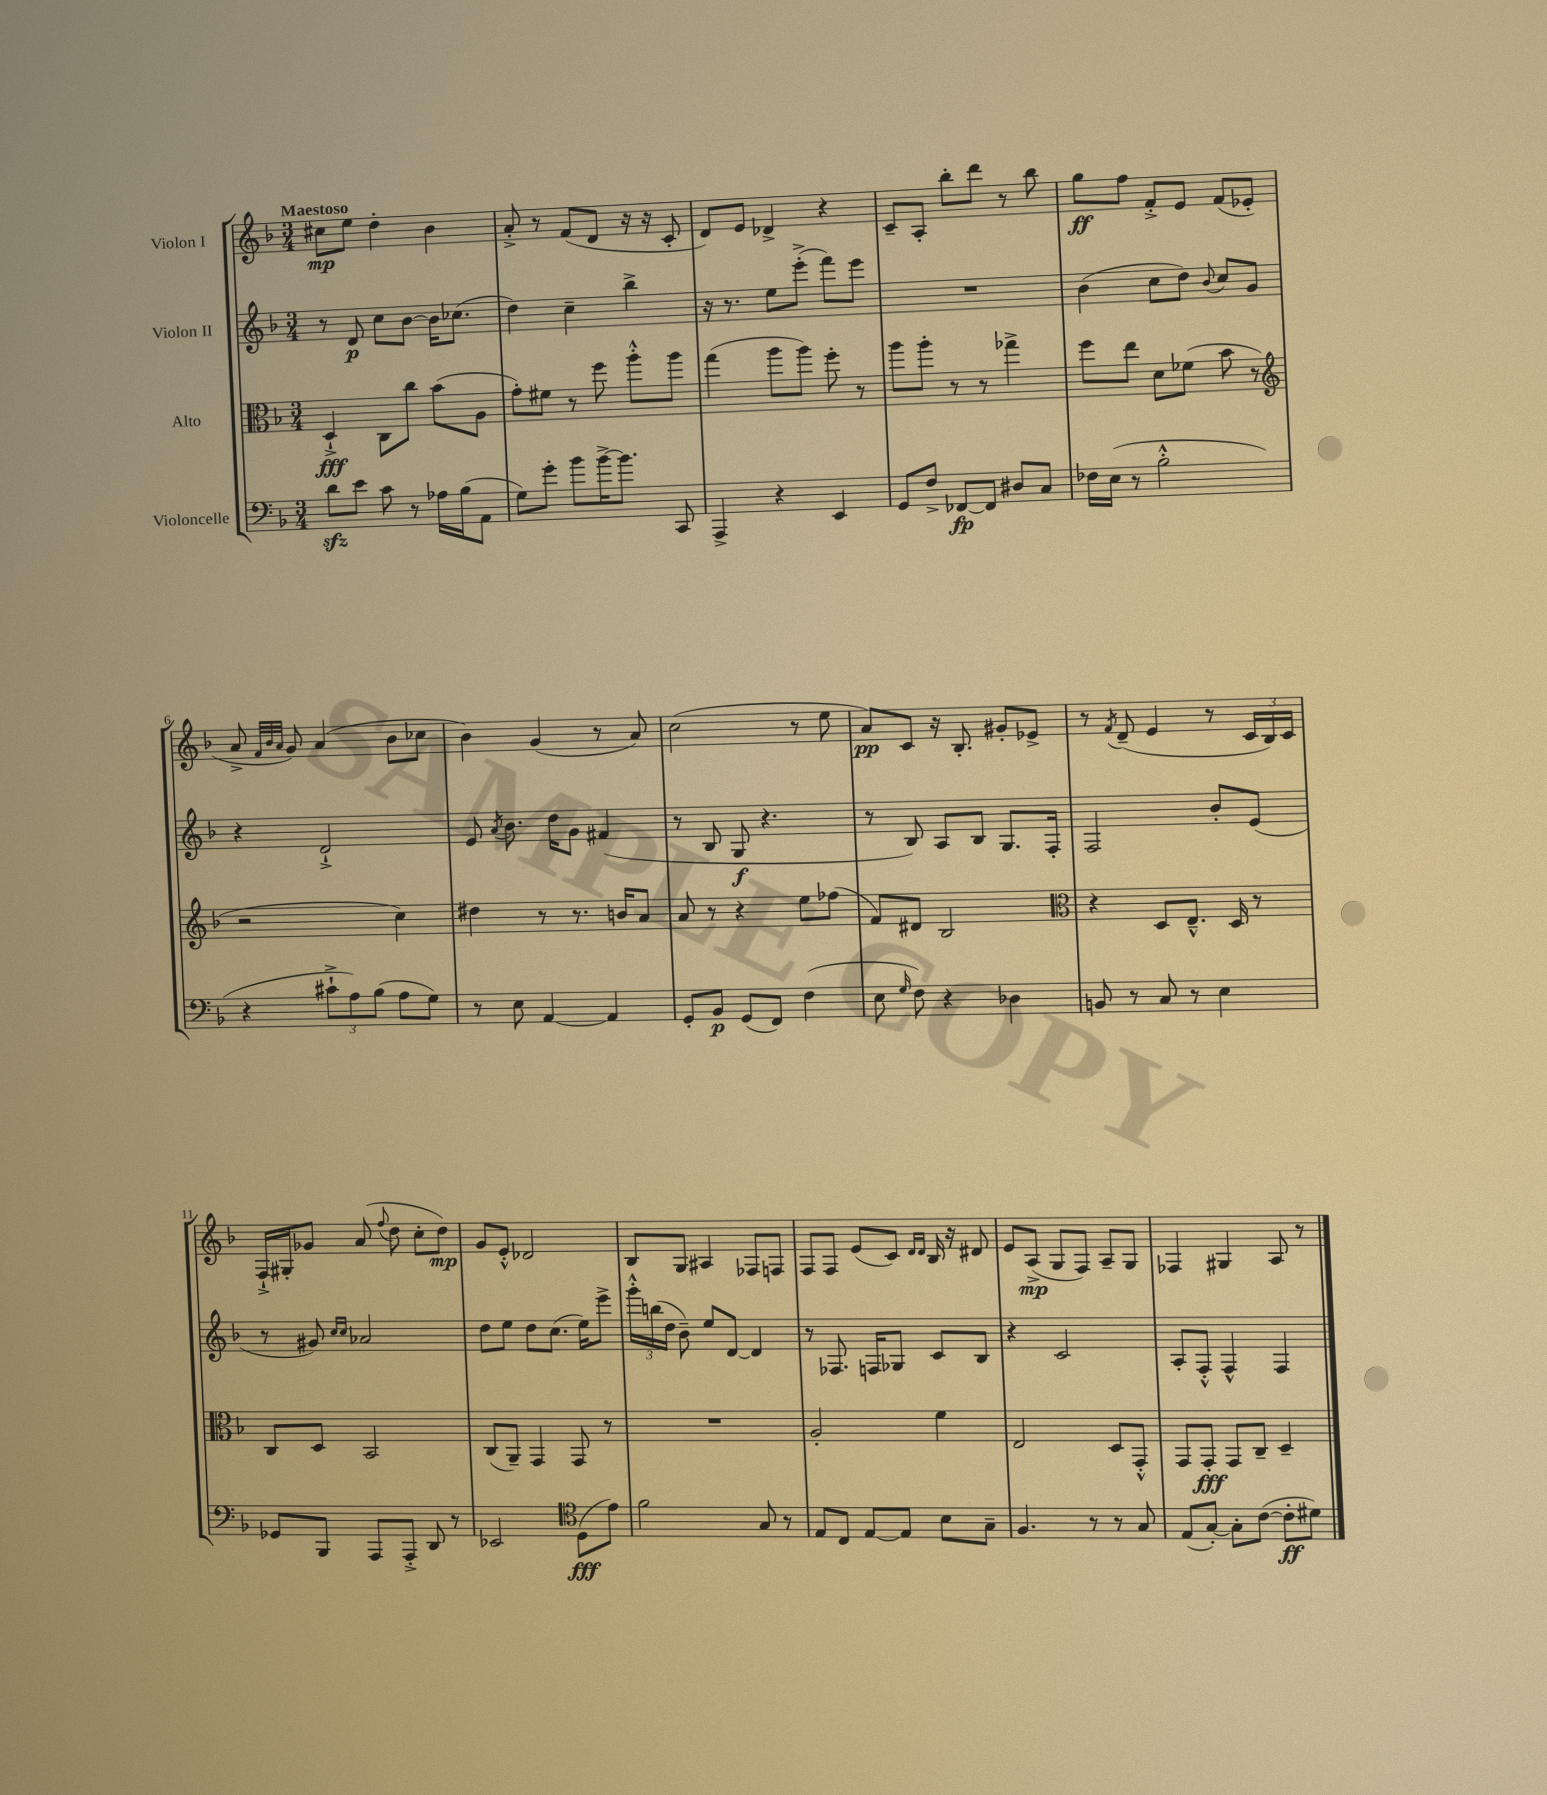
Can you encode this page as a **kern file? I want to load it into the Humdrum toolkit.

**kern	**kern	**kern	**kern
*staff4	*staff3	*staff2	*staff1
*clefF4	*clefC3	*clefG2	*clefG2
*k[b-]	*k[b-]	*k[b-]	*k[b-]
*M3/4	*M3/4	*M3/4	*M3/4
8d\L	4D`^/	8r	8cc#\L
8e\J	.	8d/	8ee\J
8c\	8C\L	8cc\L	4dd'\
8r	8cc\J	[8b-\J	.
16A-\LL	(8b-\L	16b-\]LK	4b-\
(16B-\J	.	(8.cc-\J	.
8AA\J	8A\J	.	.
=	=	=	=
8G\L)	8g'\L)	4dd\)	8a'^/
8g'\J	8f#\J	.	8r
8b-\L	8r	4cc~\	(8f/L
[16b-^\K	8ff\	.	8d/J
8.b-\]J	.	.	.
.	8aa'^^\L	4bb-^\	16r
.	.	.	16r
8CC/	8aa\J	.	8c'/
=	=	=	=
4AAA^/	(4gg\	16r	8d/L)
.	.	8.r	.
.	.	.	8e/J
4r	8aa\L	8ee\L	4d-^/
.	8aa\J)	(8eee'^\J	.
4EE/	8ff'\	8fff\L)	4r
.	8r	8eee\J	.
=	=	=	=
8GG/L	8aa\L	2.r	8c~/L
8F^/J	8aa'\J	.	8A'/J
[8FF-/L	8r	.	8bb-'\L
8FF-/]J	8r	.	8ddd\J
8D#/L	4gg-^\	.	8r
8C/J	.	.	8bb-\
=	=	=	=
16F-\LL	8ff\L	(4b-\	8gg\L
(16E\JJ	.	.	.
8r	8ee\J	.	8ff\J
2B-'^^\	8d\L	8cc\L	8f'^/L
.	(8f-\J	8dd\J)	8e/J
.	.	8qqb-/	.
.	8b-\	8cc/L	(8f/L
.	8r	8g/J	8e-'/J
=	=	=	=
*	*clefG2	*	*
4r	2r	4r	8a^/
.	.	.	32qqf/LLL
.	.	.	32qqb-/
.	.	.	32qqa/JJJ
.	.	.	8g/)
12c#`^\L	.	2d`^/	(4a/
12A\)	.	.	.
(12B-\J	.	.	.
8A\L	4cc\)	.	8b-\L
8G\J)	.	.	8cc-\J
=	=	=	=
8r	4dd#\	8e/	4b-\)
.	.	8qa/	.
8E\	.	8.b-\	.
[4AA/	8r	.	(4g/
.	.	16dd\LK	.
.	8.r	8g\J	.
4AA/]	.	(4f#/	8r
.	16b/LK	.	.
.	8a/J	.	8a/)
=	=	=	=
8GG'/L	8a/	8r	(2cc\
8BB-/J	8r	8B-/	.
(8GG/L	4r	8G/	.
8FF/J)	.	4.r	.
(4F\	8ee\L	.	8r
.	(8ff-\J	.	8ee\
=	=	=	=
8E\	8f/L)	8r	8a/L)
16qqG/	.	.	.
8F\)	8d#/J	8B-/)	8c/J
4r	2B-/	8A/L	16r
.	.	.	8.B-'/
.	.	8B-/J	.
4D-\	.	8.G/L	8g#'/L
.	.	.	8e-^/J
.	.	16F'/Jk	.
=	=	=	=
*	*clefC3	*	*
8BB/	4r	2F/	8r
.	.	.	8qf/
8r	.	.	(8d~/
8C/	8D/L	.	4e/
8r	8.E~^^/J	.	.
4E\	.	8b-'/L	8r
.	16D/	.	.
.	8r	(8e/J	24c/LL
.	.	.	24B-/)
.	.	.	24c/JJ
=	=	=	=
8GG-/L	8C/L	8r	16F`^/LL
.	.	.	16G#'/J
8BBB-/J	8D/J	8g#/)	8g-/J
.	.	16qqcc/LL	.
.	.	16qqcc/JJ	.
8AAA/L	2BB-/	2a-/	(8a/
.	.	.	8qqff/
8AAA'^/J	.	.	8dd\
8DD/	.	.	8cc'\L
8r	.	.	8dd\J)
=	=	=	=
2EE-/	(8C/L	8dd\L	8g/L
.	8AA~/J)	8ee\J	8e'^^/J
.	4GG/	8dd\L	2d-/
.	.	(8.cc\J	.
*clefC4	*	*	*
(8D\L	8GG/	.	.
.	.	16ee\LK)	.
8e\J)	8r	8eee^\J	.
=	=	=	=
2f\	2.r	24ggg'^^\LL	8B-/L
.	.	(24bb\	.
.	.	24dd\JJ	.
.	.	8b-~\)	8G/J
.	.	8ee/L	4A#/
.	.	[8d/J	.
8G/	.	4d/]	8F-/L
8r	.	.	8F/J
=	=	=	=
8E/L	2A'/	8r	8F/L
8C/J	.	8.F-/	8F/J
[8E/L	.	.	(8e/L
.	.	16F/LK	.
8E/]J	.	8G-/J	8c/J)
.	.	.	16qqd/LL
.	.	.	16qqd/JJ
8B-\L	4f\	8c/L	16B-/
.	.	.	16r
8G~\J	.	8B-/J	8d#/
=	=	=	=
4.F/	2E/	4r	8e/L
.	.	.	(8A^/J
.	.	2c/	8G/L
8r	.	.	8F/J)
8r	8D/L	.	8A~/L
8G/	8GG'^^/J	.	8G/J
=	=	=	=
(8E/L	8GG/L	8A'/L	4F-/
[8G'/J)	8GG'/J	8F'^^/J	.
8G'\]L	8GG/L	4F^^/	4G#/
([8c\J	8C~/J	.	.
8c'\]L	4D~/	4F/	8A/
8d#\J)	.	.	8r
==	==	==	==
*-	*-	*-	*-
